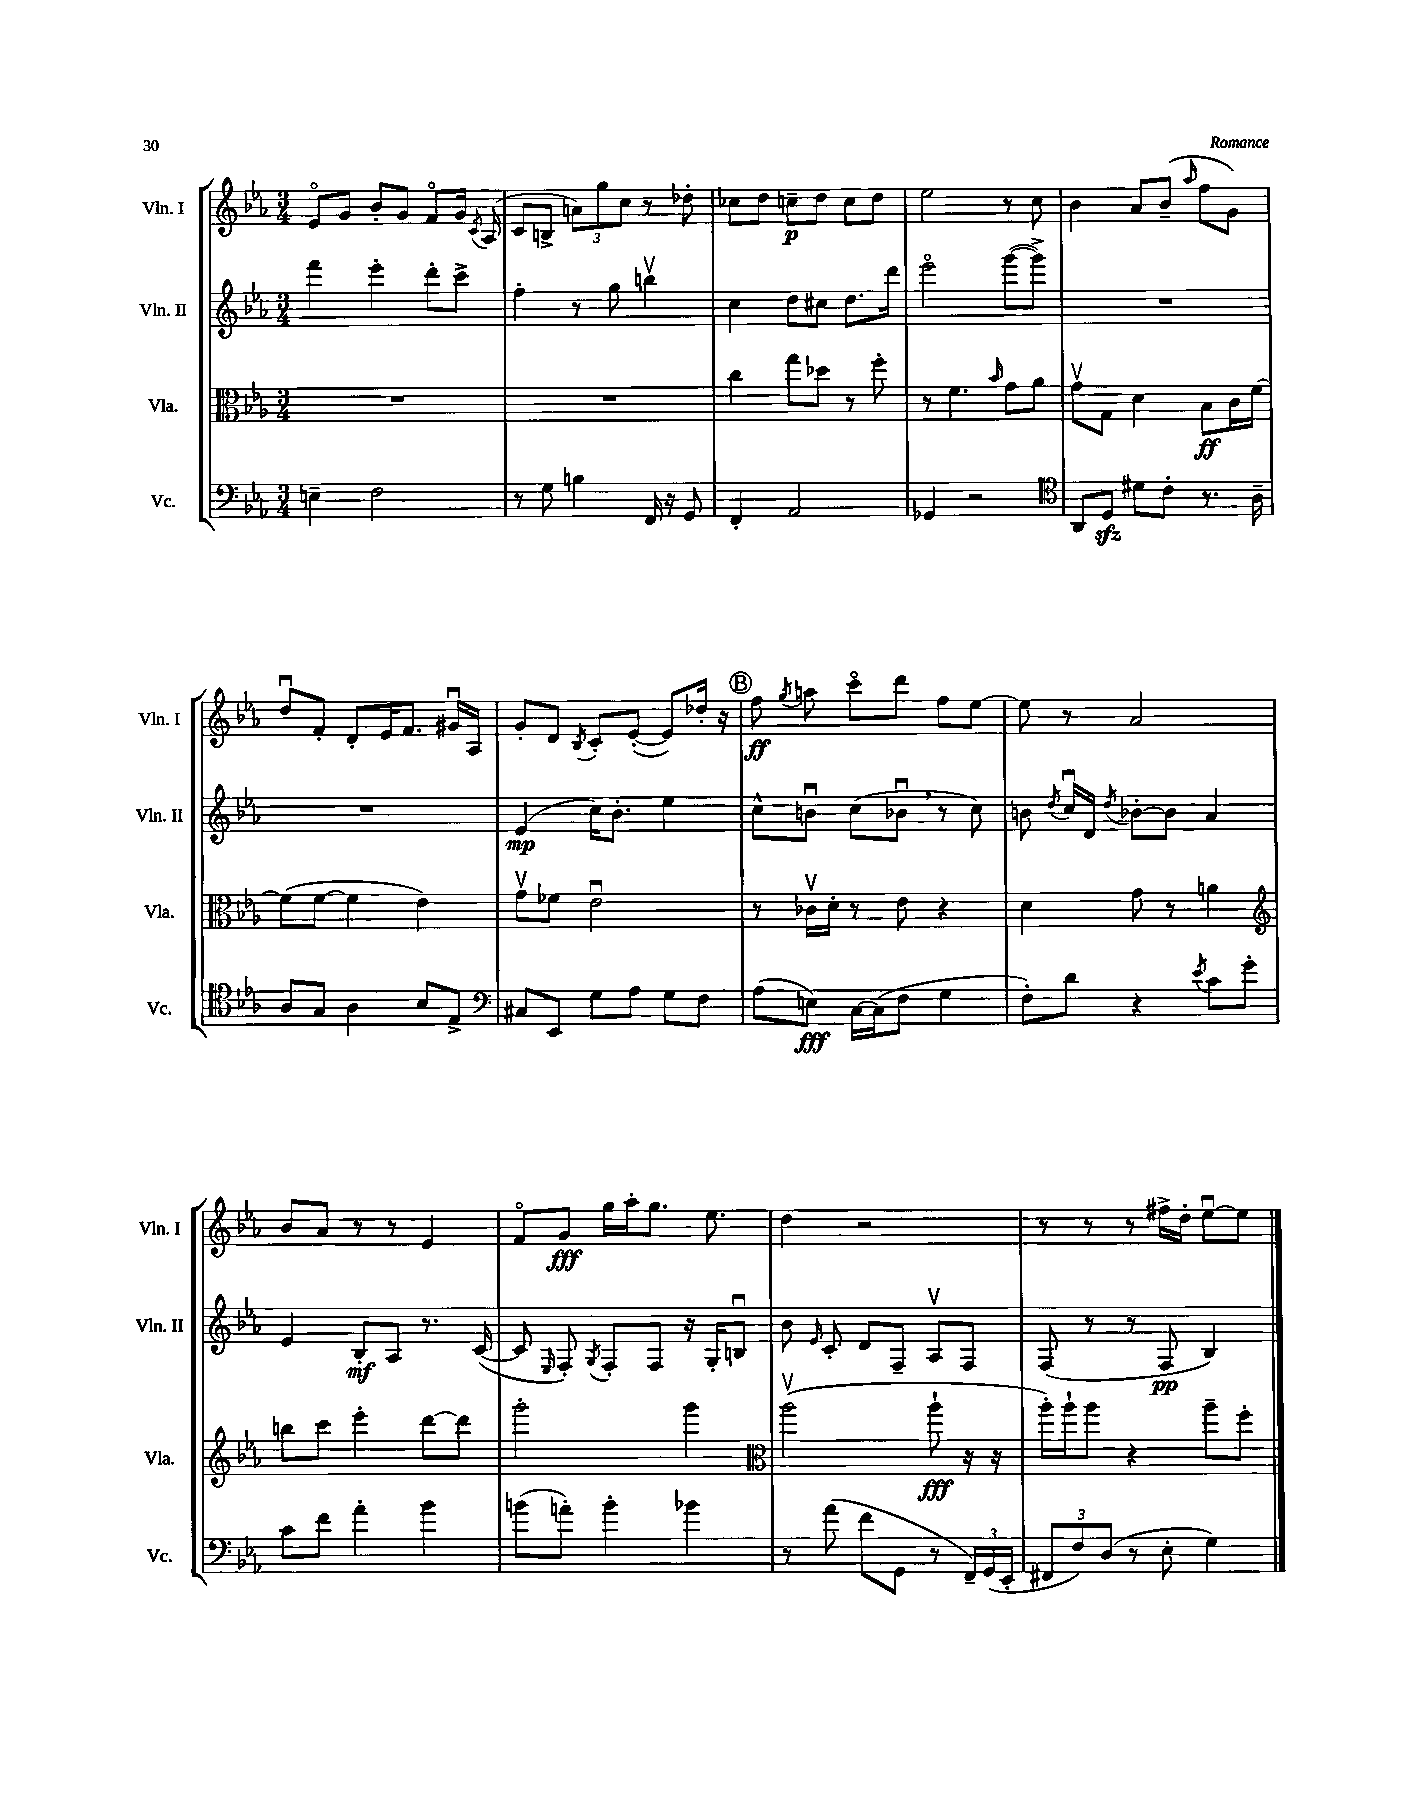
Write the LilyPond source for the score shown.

<<
\new StaffGroup <<
\new Staff = "s0" \with { instrumentName = "Vln. I" shortInstrumentName = "Vln. I" } {
    \clef treble \key ees \major \numericTimeSignature \time 3/4
    \autoBeamOff ees'8[\flageolet g'8] bes'8[-. g'8] f'8[\flageolet g'16] \acciaccatura { c'8 } aes16( |
    c'8[ b8]-> \tuplet 3/2 { a'8[) g''8 c''8] } r8 des''8-. |
    ces''8[ d''8] c''8[--\p d''8] c''8[ d''8] |
    ees''2 r8 c''8 |
    bes'4 aes'8[ bes'8]--( \grace { aes''16 } f''8[ g'8]) |
    d''8[\downbow f'8]-. d'8[-. ees'16 f'8.] gis'16[\downbow aes16] |
    g'8[-. d'8] \acciaccatura { bes8 } c'8[-. ees'8]~-.( ees'8[) des''16]-. r16 |
    \mark \markup { \circle "B" } f''8\ff \acciaccatura { g''8 } a''8 c'''8[\flageolet d'''8] f''8[ ees''8]~ |
    ees''8 r8 aes'2 |
    bes'8[ aes'8] r8 r8 ees'4 |
    f'8[\flageolet g'8]\fff g''16[ aes''16-. g''8.] ees''8. |
    d''4 r2 |
    r8 r8 r8 fis''16[-> d''16]-. ees''8[~\downbow ees''8] \bar "|." |
}
\new Staff = "s1" \with { instrumentName = "Vln. II" shortInstrumentName = "Vln. II" } {
    \clef treble \key ees \major \numericTimeSignature \time 3/4
    \autoBeamOff f'''4 ees'''4-. d'''8[-. c'''8]-> |
    f''4-. r8 g''8 b''4\upbow |
    c''4 d''8[ cis''8] d''8.[ d'''16] |
    ees'''2\flageolet g'''8[~( g'''8]->) |
    R2. |
    R2. |
    ees'4\mp( c''16[) bes'8.]-. ees''4 |
    \mark \markup { \circle "B" } c''8[-^ b'8]\downbow c''8[( bes'8]\downbow \breathe r8 c''8) |
    b'8 \acciaccatura { d''8 } c''16[\downbow d'16] \acciaccatura { d''8 } bes'8[~-. bes'8] aes'4 |
    ees'4 bes8[-.\mf aes8] r8. c'16~( |
    c'8 \grace { ees16 } f8-.) \acciaccatura { g8 } f8[-. f8] r16 g16[-. b8]\downbow |
    bes'8 \grace { ees'16 } c'8-. d'8[ f8]-- aes8[\upbow f8] |
    f8( r8 r8 f8\pp bes4) \bar "|." |
}
\new Staff = "s2" \with { instrumentName = "Vla." shortInstrumentName = "Vla." } {
    \clef alto \key ees \major \numericTimeSignature \time 3/4
    \autoBeamOff R2. |
    R2. |
    c''4 g''8[ des''8] r8 f''8-. |
    r8 f'4. \grace { bes'16 } g'8[ aes'8] |
    g'8[\upbow g8] d'4 bes8[\ff c'16 f'16]~ |
    f'8[( f'8]~ f'4 ees'4) |
    g'8[\upbow fes'8] ees'2\downbow |
    \mark \markup { \circle "B" } r8 ces'16[\upbow d'16]-. r8 ees'8 r4 |
    d'4 g'8 r8 a'4 |
    \clef treble b''8[ c'''8] ees'''4-. d'''8[~ d'''8] |
    g'''2-. g'''4 |
    \clef alto aes''2\upbow( aes''8-!\fff r16 r16 |
    aes''16[-.) aes''16-! aes''8] r4 aes''8[-- f''8]-. \bar "|." |
}
\new Staff = "s3" \with { instrumentName = "Vc." shortInstrumentName = "Vc." } {
    \clef bass \key ees \major \numericTimeSignature \time 3/4
    \autoBeamOff e4-- f2 |
    r8 g8 b4 f,16 r16 g,8 |
    f,4-. aes,2 |
    ges,4 r2 |
    \clef tenor aes,8[ d8]\sfz dis'8[ c'8]-. r8. aes16-- |
    aes8[ g8] aes4 bes8[ ees8]-> |
    \clef bass cis8[ ees,8] g8[ aes8] g8[ f8] |
    \mark \markup { \circle "B" } aes8[( e8]\fff) c16[~ c16( f8] g4 |
    f8[-.) d'8] r4 \acciaccatura { ees'8 } c'8[ g'8]-. |
    c'8[ f'8] aes'4-. bes'4 |
    b'8[( a'8]-.) b'4-. bes'4 |
    r8 aes'8( f'8[ g,8] r8 \tuplet 3/2 { f,16[--) g,16( ees,16]-. } |
    \tuplet 3/2 { fis,8[ f8) d8]( } r8 ees8-. g4) \bar "|." |
}
>>
>>
\layout { \context { \Score \remove "Bar_number_engraver" } }
